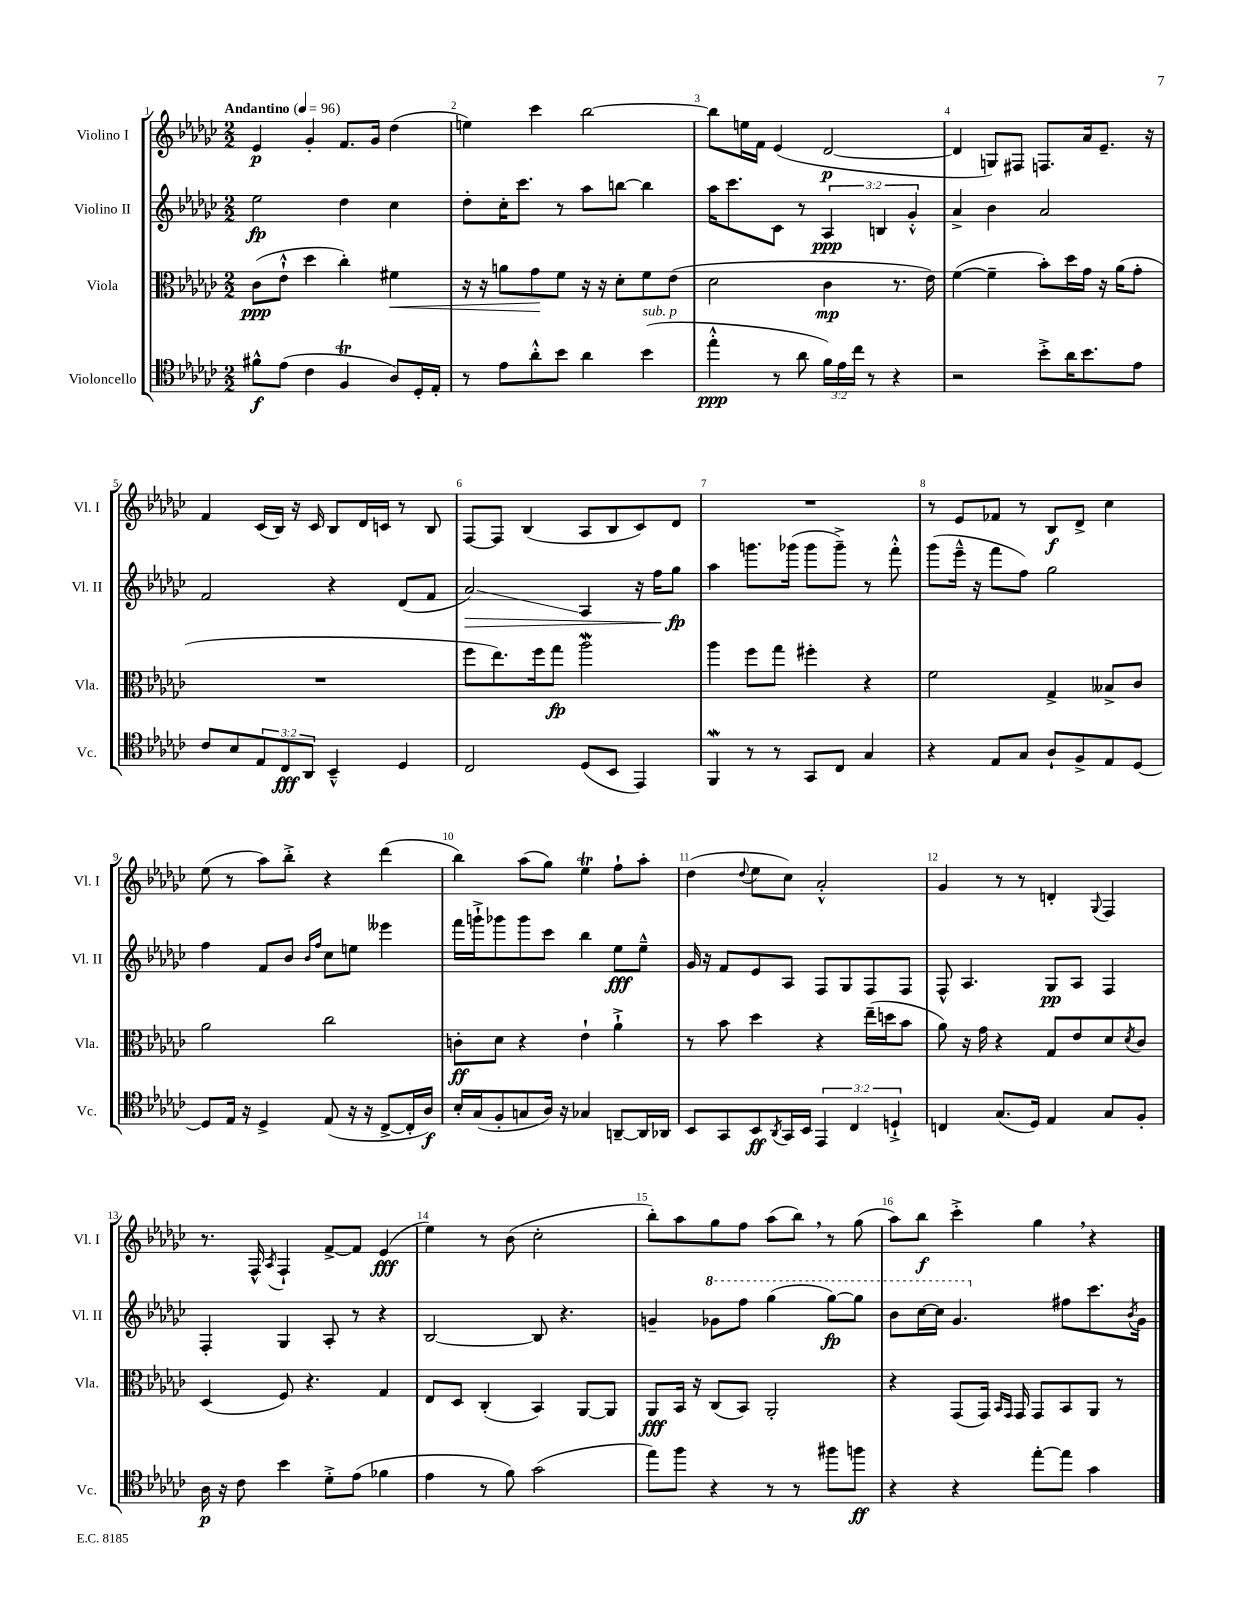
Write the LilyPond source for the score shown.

<<
\new StaffGroup <<
\new Staff = "s0" \with { instrumentName = "Violino I" shortInstrumentName = "Vl. I" } {
    \clef treble \key ges \major \numericTimeSignature \time 2/2 \tempo "Andantino" 4 = 96
    ees'4\p ges'4-. f'8. ges'16 des''4( |
    e''4) ces'''4 bes''2~ |
    bes''8 e''16 f'16 ees'4( des'2~\p |
    des'4 g8) fis8 f8. aes'16 ees'8.-- r16 |
    f'4 ces'16( bes16) r16 ces'16 bes8 des'16 c'16 r8 bes8 |
    f8~ f8 bes4( aes8 bes8 ces'8) des'8 |
    R1 |
    r8 ees'8 fes'8 r8 bes8\f des'8-> ces''4 |
    ees''8( r8 aes''8) bes''8-.-> r4 des'''4( |
    bes''4) aes''8( ges''8) ees''4\trill f''8-! aes''8-. |
    des''4( \appoggiatura { des''8 } ees''8 ces''8) aes'2-.-^ |
    ges'4 r8 r8 d'4-. \appoggiatura { ges8 } f4 |
    r8. f16-^ \acciaccatura { aes8 } f4-! f'8~-> f'8 ees'4\fff( |
    ees''4) r8 bes'8( ces''2-. |
    bes''8-.) aes''8 ges''8 f''8 aes''8( bes''8) \breathe r8 ges''8( |
    aes''8) bes''8\f ces'''4-.-> ges''4 \breathe r4 \bar "|." |
}
\new Staff = "s1" \with { instrumentName = "Violino II" shortInstrumentName = "Vl. II" } {
    \clef treble \key ges \major \numericTimeSignature \time 2/2 \override Staff.TupletNumber.text = #tuplet-number::calc-fraction-text
    ees''2\fp des''4 ces''4 |
    des''8-. ces''16-. ces'''8. r8 aes''8 b''8~ b''4 |
    aes''16 ces'''8. ces'8 r8 \tuplet 3/2 { aes4\ppp b4 ges'4-.-^ } |
    aes'4-> bes'4 aes'2 |
    f'2 r4 des'8( f'8 |
    aes'2\glissando\>) aes4 r16 f''16 ges''8\fp\! |
    aes''4 g'''8. ges'''16( ges'''8 ges'''8--->) r8 f'''8-.-^ |
    ges'''8( ees'''16---^ r16 f'''8 f''8) ges''2 |
    f''4 f'8 bes'8 \grace { bes'16 f''16 } ces''8 e''8 eeses'''4 |
    f'''16 g'''16-!-> ges'''8 ges'''8 ces'''8 bes''4 ees''8\fff ees''8---^ |
    ges'16 r16 f'8 ees'8 aes8 f8 ges8 f8 f8 |
    f8-^ aes4. ges8\pp aes8 f4 |
    f4-. ges4 aes8-. r8 r4 |
    bes2~ bes8 r4. |
    g'4-- \ottava #1 ges''!8 f'''8 ges'''4( ges'''8~\fp) ges'''8 |
    bes''8 ces'''16~ ces'''16 ges''4. \ottava #0 fis''8 ces'''8. \acciaccatura { bes'8 } ges'16 \bar "|." |
}
\new Staff = "s2" \with { instrumentName = "Viola" shortInstrumentName = "Vla." } {
    \clef alto \key ges \major \numericTimeSignature \time 2/2
    ces'8\ppp( ees'8-!-^ des''4 ces''4-.) fis'4\< |
    r16 r16 a'8 ges'8\! f'8 r16 r16 des'8-. f'8 ees'8( |
    des'2 ces'4\mp r8. ees'16) |
    f'4~( f'4-- bes'8-.) des''16 ges'16 r16 aes'16( ges'8-. |
    R1 |
    f''8 ees''8.) f''16 ges''8\fp aes''2\mordent |
    aes''4 f''8 ges''8 fis''4-. r4 |
    f'2 ges4-> beses8-> ces'8 |
    aes'2 ces''2 |
    c'8-.\ff des'8 r4 ees'4-! aes'4-!-> |
    r8 bes'8 des''4 r4 ees''16--( d''16 bes'8 |
    aes'8) r16 ges'16 r4 ges8 ees'8 des'8 \acciaccatura { des'8 } ces'8 |
    des4( f8) r4. ges4 |
    ees8 des8 ces4-.( bes,4) aes,8~ aes,8 |
    aes,8\fff bes,16 r16 ces8( bes,8) aes,2-. |
    r4 ges,8( ges,16) \grace { bes,16 ges,16 } ges,16 ges,8 bes,8 aes,8 r8 \bar "|." |
}
\new Staff = "s3" \with { instrumentName = "Violoncello" shortInstrumentName = "Vc." } {
    \clef tenor \key ges \major \numericTimeSignature \time 2/2 \override Staff.TupletNumber.text = #tuplet-number::calc-fraction-text
    fis'8-^\f ees'8( ces'4 f4\trill aes8) des16-. ees16-. |
    r8 ees'8 aes'8-.-^ bes'8 aes'4 bes'4^\markup { \italic "sub. p" }( |
    ees''4-.-^\ppp r8 aes'8 \tuplet 3/2 { f'16) ees'16 ces''16 } r8 r4 |
    r2 bes'8-.-> aes'16 bes'8. ees'8 |
    ces'8 bes8 \tuplet 3/2 { ees8 ces8\fff aes,8 } bes,4---^ des4 |
    ces2 des8( bes,8 ees,4) |
    f,4\mordent r8 r8 ges,8 ces8 ges4 |
    r4 ees8 ges8 aes8-! f8-> ees8 des8~ |
    des8 ees16 r16 des4-> ees8( r16 r16 ces8~-> ces16-. aes16\f) |
    bes16-. ges16( f8-. g8 aes16) r16 ges4 a,8~-- a,16 aes,16 |
    bes,8 ges,8 bes,8\ff \acciaccatura { aes,8 } ges,16 bes,16 \tuplet 3/2 { ees,4 ces4 d4-!-> } |
    c4 ges8.( des16) ees4 ges8 f8-. |
    aes16\p r16 ces'8 bes'4 des'8-.-> ees'8( fes'4 |
    ees'4 r8 f'8) ges'2( |
    ees''8) f''8 r4 r8 r8 fis''8 f''8\ff |
    r4 r4 ees''8~-. ees''8 ges'4 \bar "|." |
}
>>
>>
\layout { \context { \Score \override BarNumber.break-visibility = ##(#f #t #t) barNumberVisibility = #all-bar-numbers-visible } }
